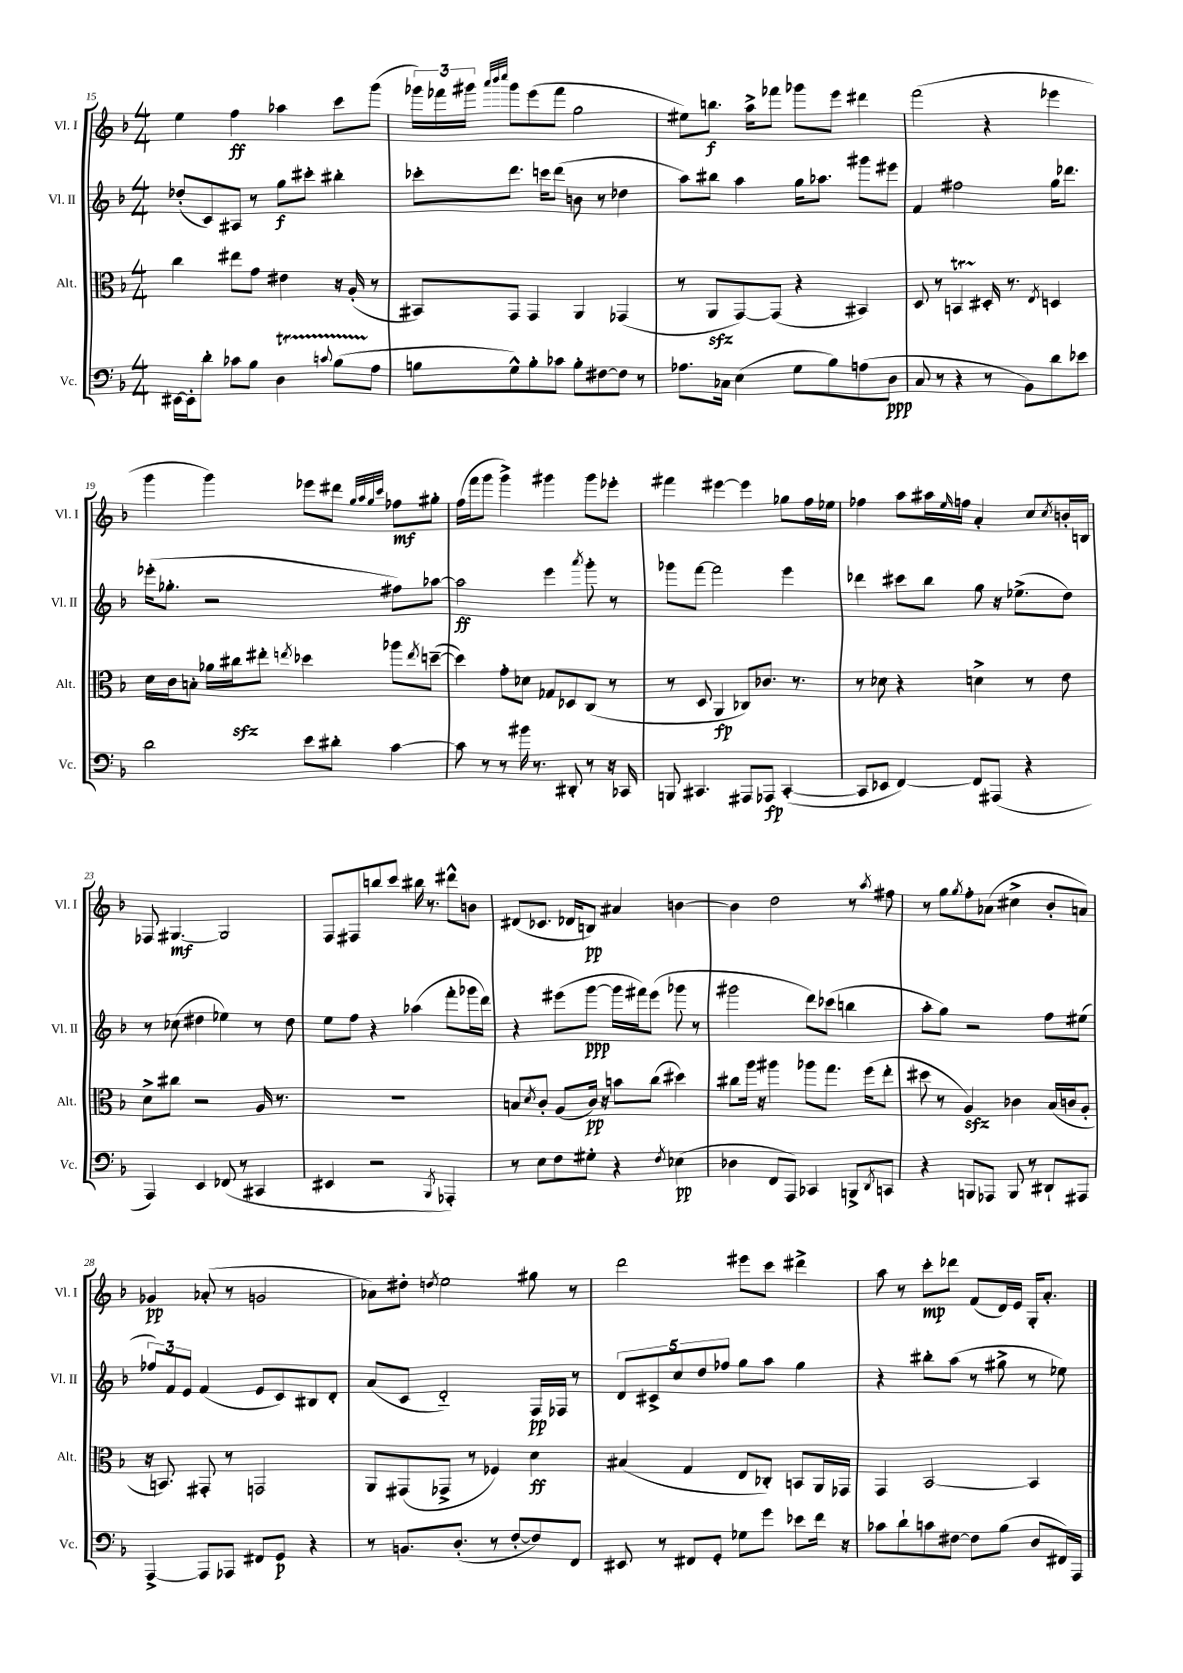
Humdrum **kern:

**kern	**kern	**kern	**kern
*staff4	*staff3	*staff2	*staff1
*clefF4	*clefC3	*clefG2	*clefG2
*k[b-]	*k[b-]	*k[b-]	*k[b-]
*M4/4	*M4/4	*M4/4	*M4/4
[16EE#	4cc	(8dd-'	4ee
16EE#']	.	.	.
8d'	.	8c)	.
8c-	8ee#	8A#	4ff
8B-	8g	8r	.
4D	4e#	8gg	4aa-
.	.	8ccc#'	.
8qqc	.	.	.
(8B-	16r	4bb#'	8ccc
.	(16A'	.	.
8A	8r	.	(8ggg
=	=	=	=
8B	8BB#)	8ccc-'	24ggg-)
.	.	.	24fff-
.	.	.	24ggg#
.	.	.	32qqaaa
.	.	.	32qqbbb-
.	.	.	32qqcccc
8G^^)	8GG	8.ddd	8ggg#
8B'	4GG	.	(8eee
.	.	16ccc	.
8c-	.	(8ddd	8fff-
8B'	4AA	8b	2gg
[8F#	.	8r	.
8F#]	(4GG-	4dd-	.
8r	.	.	.
=	=	=	=
8.A-	8r	8aa)	8ee#)
.	8AA	8bb#	8.bb
16C-	.	.	.
(4E	[8GG)	4aa	.
.	.	.	16aa^
.	(8GG]	.	8fff-
8G	4r	16gg	8ggg-
.	.	8.aa-	.
8B-)	.	.	8eee
(8A	4BB#)	8ggg#	4ddd#
8D	.	8eee#	.
=	=	=	=
8C	8D	4f	(2fff
8r	8r	.	.
4r	4BB	2ff#	.
8r	16D#'	.	4r
.	8.r	.	.
8BB-)	.	.	.
.	8qE	.	.
8d	4D	16gg	4eee-
.	.	8.ddd-	.
8e-	.	.	.
=	=	=	=
2d	16d	(16eee-'	4ggg
.	16c	8.gg-'	.
.	8B'	.	.
.	16a-	2r	4ggg)
.	16cc#	.	.
.	8ee#'	.	.
.	8qee	.	.
8e	4dd-	.	8eee-
8d#'	.	.	8ddd#
.	.	.	32qqgg
.	.	.	32qqaa
.	.	.	32qqgg
.	.	.	32qqccc
[4c	8aa-	8ff#)	8ff-
.	8qee	.	.
.	([8dd~	[8aa-	8gg#'
=	=	=	=
8c]	4dd])	2aa-]	(16ff
.	.	.	16fff
8r	.	.	8ggg
8r	8g'	.	4ggg^)
16b#	8d-	.	.
8.r	.	.	.
.	8G-	4eee	4ggg#
8DD#'	8D-	.	.
.	.	8qaaa	.
8r	(8C	8ggg'	8ggg#
16r	8r	8r	8eee-'
16CC-	.	.	.
=	=	=	=
8BBB	8r	8ggg-	4fff#
4.CC#	8D	[8fff	.
.	4AA	2fff]	[4eee#
8AAA#	8C-)	.	4eee#]
8AAA-	8.c-	.	.
([4CC#'	.	4eee	8gg-
.	8.r	.	.
.	.	.	16ff
.	.	.	16ee-
=	=	=	=
8CC#]	8r	4ddd-	4ff-
8EE-	8d-	.	.
[4FF)	4r	8ccc#	8aa
.	.	8bb-	16aa#
.	.	.	16qqee
.	.	.	16ff
8FF]	4d^	8gg	4a'
(8AAA#	.	16r	.
.	.	(8.ee-^	.
4r	8r	.	8cc
.	.	.	8qcc
.	8e	8dd)	16b'
.	.	.	16B
=	=	=	=
4AAA)	8d^	8r	8F-
.	8cc#	(8cc-	[4.G#
4EE	2r	4dd#	.
(8FF-	.	4ee-)	2G#]
8r	.	.	.
4CC#	16A	8r	.
.	8.r	.	.
.	.	8dd#	.
=	=	=	=
4EE#	1r	8ee	8F
.	.	8ff	8F#
2r	.	4r	8bb
.	.	.	8ccc
.	.	(4aa-	16bb#
.	.	.	8.r
8qBBB-	.	.	.
4AAA-')	.	8fff'	8ddd#^^
.	.	16ggg-	8b
.	.	16ddd)	.
=	=	=	=
8r	8B	4r	(8d#
.	8qd	.	.
8E	8c'	.	8.c-
8F	(8A	(8eee#	.
.	.	.	16d-
8G#'	16c)	[8ggg	8B)
.	16r	.	.
4r	8b	16ggg]	4a#
.	.	16fff#)	.
.	(8cc	(8eee#	.
8qF	.	.	.
(4E-	4dd#)	8ggg-	[4b
.	.	8r	.
=	=	=	=
4D-	8cc#	2ggg#	4b]
.	16aa	.	.
.	16r	.	.
8FF	4aa#	.	2dd
8AAA)	.	.	.
4CC-	8aa-	8ddd)	.
.	8.gg	(8ccc-	.
8BBB^	.	4bb	8r
.	(16ff	.	.
8qDD	.	.	8qaa
8CC	8ee'	.	8ff#
=	=	=	=
4r	8dd#	8aa'	8r
.	8r	8gg)	8gg
.	.	.	8qgg
8BBB	4A)	2r	8ff'
8AAA-	.	.	(8a-
8BBB	4c-	.	4cc#^
8r	.	.	.
8DD#`	(16B-	8ff	8b-'
.	16c	.	.
8AAA#	8A'	(8ee#	8a)
=	=	=	=
[4AAA^	16r	12ff-)	4g-
.	8.BB)	.	.
.	.	12f	.
.	.	12e	.
8AAA]	8GG#'	(4f	(8a-'
8AAA-	8r	.	8r
8FF#	2GG	8e	2g
8GG	.	8c)	.
4r	.	8B#	.
.	.	8d'	.
=	=	=	=
8r	8AA	(8a	8a-)
8.BB	(8GG#	8c	8dd#'
.	.	.	8qdd
.	8GG-^	2d'~)	2ee
(8.D'	.	.	.
.	8r	.	.
8r	4F-)	.	.
[8F'	.	.	.
8F])	4d	16F	8gg#
.	.	16F-	.
8FF	.	8r	8r
=	=	=	=
8EE#	(4B#	10d	2ddd
.	.	10c#^	.
8r	.	.	.
.	.	10cc	.
8FF#	4G	.	.
.	.	10dd	.
8GG'	.	.	.
.	.	10ff-	.
8G-	8E	8gg	8eee#
8g	8C-')	8aa	8ccc
8e-	8BB	4gg	4ddd#^
16f	16AA	.	.
16r	16GG-	.	.
=	=	=	=
8c-	4GG	4r	8aa
8d`	.	.	8r
8c	[2BB-	8bb#'	8ccc'
[8F#	.	(8aa	8ddd-
8F#]	.	8r	(8f
(8B-	.	8gg#^	16d)
.	.	.	16e
8D	4BB-]	8r	16G'
.	.	.	8.a'
16FF#)	.	8ee-)	.
16AAA	.	.	.
==	==	==	==
*-	*-	*-	*-
